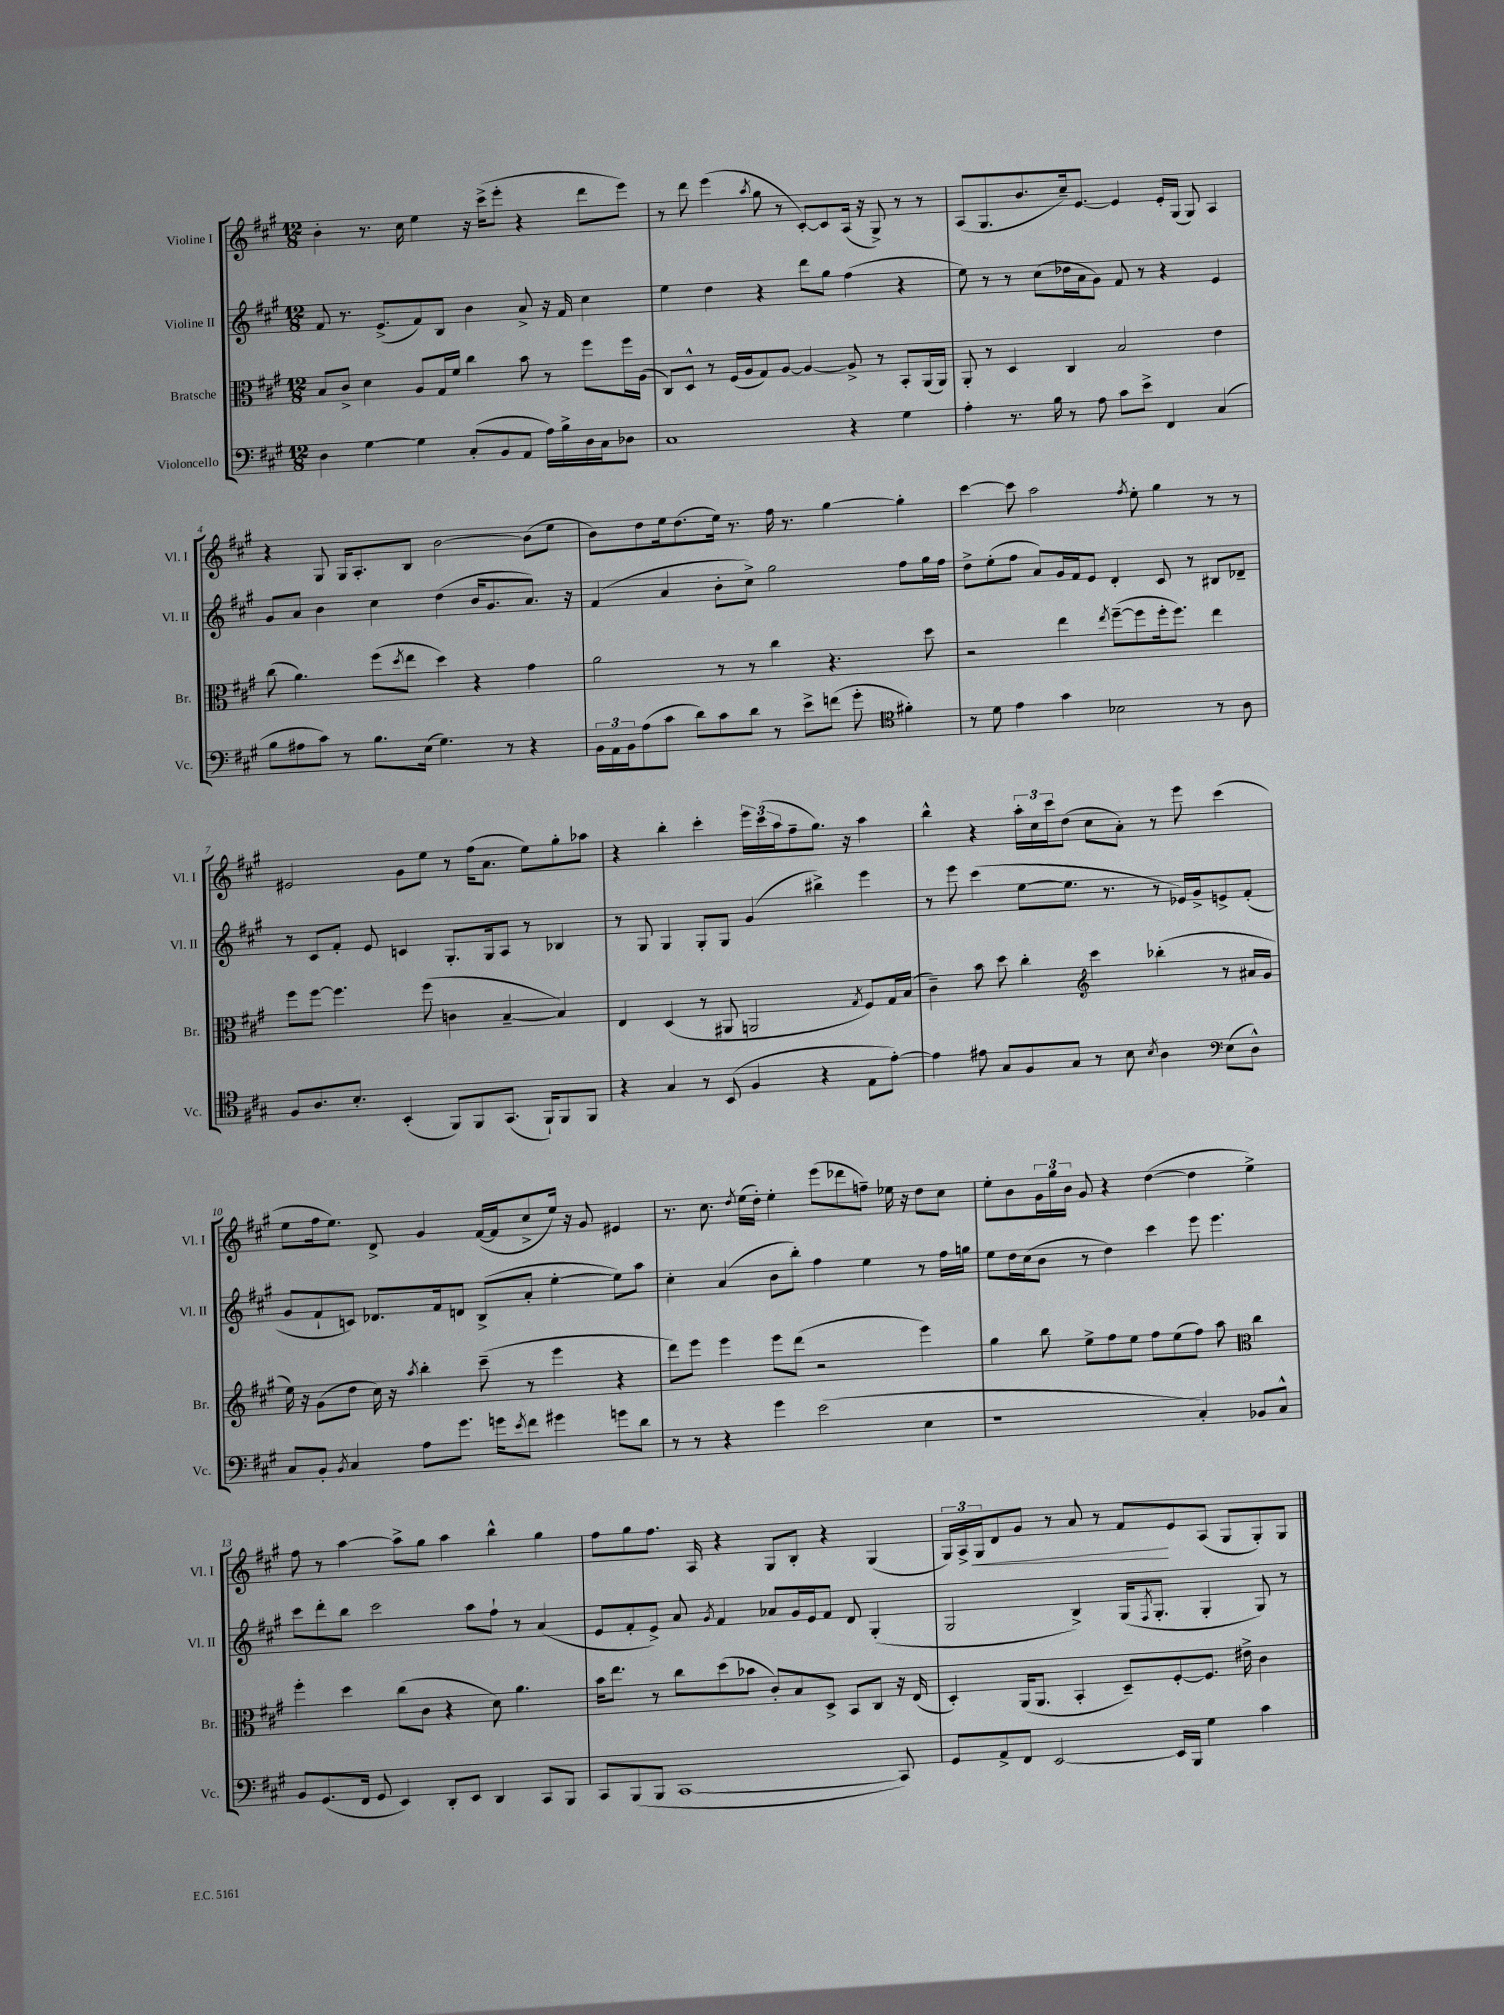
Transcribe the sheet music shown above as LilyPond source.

<<
\new StaffGroup <<
\new Staff = "s0" \with { instrumentName = "Violine I" shortInstrumentName = "Vl. I" } {
    \clef treble \key a \major \numericTimeSignature \time 12/8
    b'4-. r8. cis''16 e''4 r16 cis'''16->( e'''8-. r4 d'''8 e'''8) |
    r8 d'''8 e'''4( \acciaccatura { a''8 } gis''8 r8 cis'8~-.) cis'8 a16( r16 gis8->) r8 r8 |
    a8( gis8. b'8. cis''16--) e'8.~ e'4 e'16-. gis16( gis8) a4 |
    r4 gis8 gis16 a8.-. b8 b'2~ b'8( e''8 |
    b'8) d''8 e''16 d''8.( e''16) r8. fis''16 r8. gis''4~ gis''4-. |
    cis'''4~ cis'''8 a''2 \acciaccatura { fis''8 } e''8-. gis''4 r8 r8 |
    eis'2 gis'8 e''8 r8 fis''16( a'8. e''8) gis''8-. aes''8 |
    r4 b''4-. cis'''4-. \tuplet 3/2 { e'''16 cis'''16( a''16 } fis''8-- gis''8.) r16 a''4 |
    b''4-^ r4 \tuplet 3/2 { a''16-. cis''16 cis'''16 } d''8( cis''8 a'8-.) r8 e'''8 cis'''4( |
    e''8 fis''16 e''8.) d'8-> gis'4 fis'16~( fis'16 cis''8-> e''16) r16 gis'8 eis'4 |
    r8. cis''8. \acciaccatura { d''8 } e''16( d''16-.) e''4-. e'''8( des'''8 f''8--) ees''16 r16 d''8 cis''8 |
    e''8-. b'8 \tuplet 3/2 { gis'16 gis''16 b'16 } gis'8 r4 d''4~( d''4 e''4->) |
    fis''8 r8 a''4~ a''8-> gis''8 a''4 b''4-^ gis''4 |
    fis''8 gis''8 fis''8. a16 r4 gis8 b8-. r4 gis4( |
    \tuplet 3/2 { gis16) a16-> gis16\< } d'8 gis'8 r8 a'8 r8 fis'8\! e'8 a8( gis8 gis8-.) gis8 \bar "|." |
}
\new Staff = "s1" \with { instrumentName = "Violine II" shortInstrumentName = "Vl. II" } {
    \clef treble \key a \major \numericTimeSignature \time 12/8
    fis'8 r8. e'8.->( fis'8) b8 b'4 a'8-> r16 fis'16 cis''4 |
    e''4 d''4 r4 d'''8 gis''8 fis''4( r4 |
    e''8) r8 r8 cis''8( des''16 a'16 gis'8) fis'8 r8 r4 e'4 |
    gis'8 a'8 b'4 cis''4 d''4( b'16 gis'8. a'8.) r16 |
    fis'4( a'4 b'8-. cis''8->) gis''2 fis''8 gis''16 fis''16 |
    d''8-> e''8-.( fis''8 a'8) gis'16 fis'16 e'8 d'4-. cis'8 r8 bis8 des'8-- |
    r8 cis'8 fis'8-. e'8 c'4 gis8.-. gis16 a8 r8 bes4 |
    r8 gis8 gis4 gis8-. gis8 gis'4( bis''4->) e'''4 |
    r8 e'''8 cis'''4( e''8~ e''8. r8. r8 ees'16) gis'16-> e'8-> fis'8-.( |
    gis'8 fis'8-! c'8) des'8. fis'16 d'8 b8->( a'8-. e''4~-. e''8) a''8 |
    cis''4-. a'4( b'8 b''8-.) fis''4 e''4 r8 fis''16 g''16 |
    e''8 d''16 cis''16( b'8 r8 d''4) cis'''4 e'''8 e'''4. |
    cis'''8 d'''8-. b''8 cis'''2 a''8 fis''8-! r8 a'4( |
    e'8 fis'8-. e'8->) a'8 \acciaccatura { gis'8 } fis'4 aes'8 gis'16 e'16 fis'8 d'8 gis4-.( |
    gis2 b4->) gis16( \acciaccatura { fis8 } gis8.-. gis4-. gis8) r8 \bar "|." |
}
\new Staff = "s2" \with { instrumentName = "Bratsche" shortInstrumentName = "Br." } {
    \clef alto \key a \major \numericTimeSignature \time 12/8
    b8 cis'8-> d'4 a8 gis16 fis'16 cis''4 b'8 r8 fis''8 fis''16 a16( |
    cis8) d8-^ r8 fis16( a16 gis8) a8~ a4~ a8-> r8 b,8-. a,16( a,16) |
    a,8-. r8 d4 cis4 b2 e'4 |
    cis''8( a'4.) fis''8( \acciaccatura { d''8 } e''8 d''4) r4 gis'4 |
    a'2 r8 r8 cis''4 r4. d''8 |
    r2 e''4 \acciaccatura { e''8 } fis''8~--( fis''8 fis''16-. fis''8.) e''4 |
    fis''8 fis''8~ fis''4. fis''8( c'4 b4~-- b4) |
    e4 d4( r8 ais,8 a,2 \acciaccatura { gis8 } fis8) gis16 b16( |
    cis'4--) b'8 d''8 cis''4-. \clef treble cis'''4 bes''4-.( r8 ais'16 gis'16 |
    e''16) r16 gis'8( d''8 cis''16) r16 \acciaccatura { a''8 } b''4-. cis'''8--( r8 e'''4 r4 |
    d'''8) e'''8 e'''4 e'''8 d'''8( r2 e'''4) |
    gis''4 b''8 e''8-> fis''8 e''8 fis''8 e''8( fis''8) a''8 \clef alto cis''4 |
    fis''4-. d''4 cis''8( cis'8 r4 d'8) a'4. |
    b'16 e''8. r8 cis''8 d''8( bes'8 cis'8-.) b8 d8-> b,8 cis8 r16 e16( |
    d4-.) a,16( a,8. b,4-. d8--) fis8~-. fis8. eis'16-> cis'4 \bar "|." |
}
\new Staff = "s3" \with { instrumentName = "Violoncello" shortInstrumentName = "Vc." } {
    \clef bass \key a \major \numericTimeSignature \time 12/8
    d4 gis4~ gis4 cis8-.( b,8 a,8 a16) b16-> d16 cis16 des8 |
    cis1 r4 gis4 |
    a4-. r8. b16 r8 a8 cis'8 e'8-> fis,4 cis4( |
    b8 ais8 cis'8) r8 b8. e16( gis4.) r8 r4 |
    \tuplet 3/2 { b,16 a,16 b,16 } a8( cis'8 d'8) cis'8 d'8 r8 e'8-> f'8( gis'8-. \clef tenor fis'4-.) |
    r8 d'8 e'4 gis'4 bes2 r8 a8 |
    fis8 a8. b8.-. b,4-.( fis,8) fis,8 gis,8.( fis,16-!) fis,8 fis,8 |
    r4 gis4 r8 b,8( fis4 r4 e8 e'8~-.) |
    e'4 eis'8 gis8 fis8 gis8 r8 b8 \acciaccatura { b8 } a4 \clef bass e8( d8-^) |
    cis8 b,8-. \acciaccatura { b,8 } cis4 a8 gis'8. g'16 \acciaccatura { e'8 } fis'8 gis'4 g'8 d'8 |
    r8 r8 r4 gis'4 e'2( e4 |
    r1 cis4-.) bes,8 cis8-^ |
    b,8 gis,8.( fis,16 gis,8 e,4) d,8-. e,8 d,4 cis,8 b,,8 |
    cis,8 b,,8( b,,8 cis,1~ cis,8) |
    gis,8 a,8-> fis,8 e,2~ e,16 b,,16 gis4 cis'4 \bar "|." |
}
>>
>>
